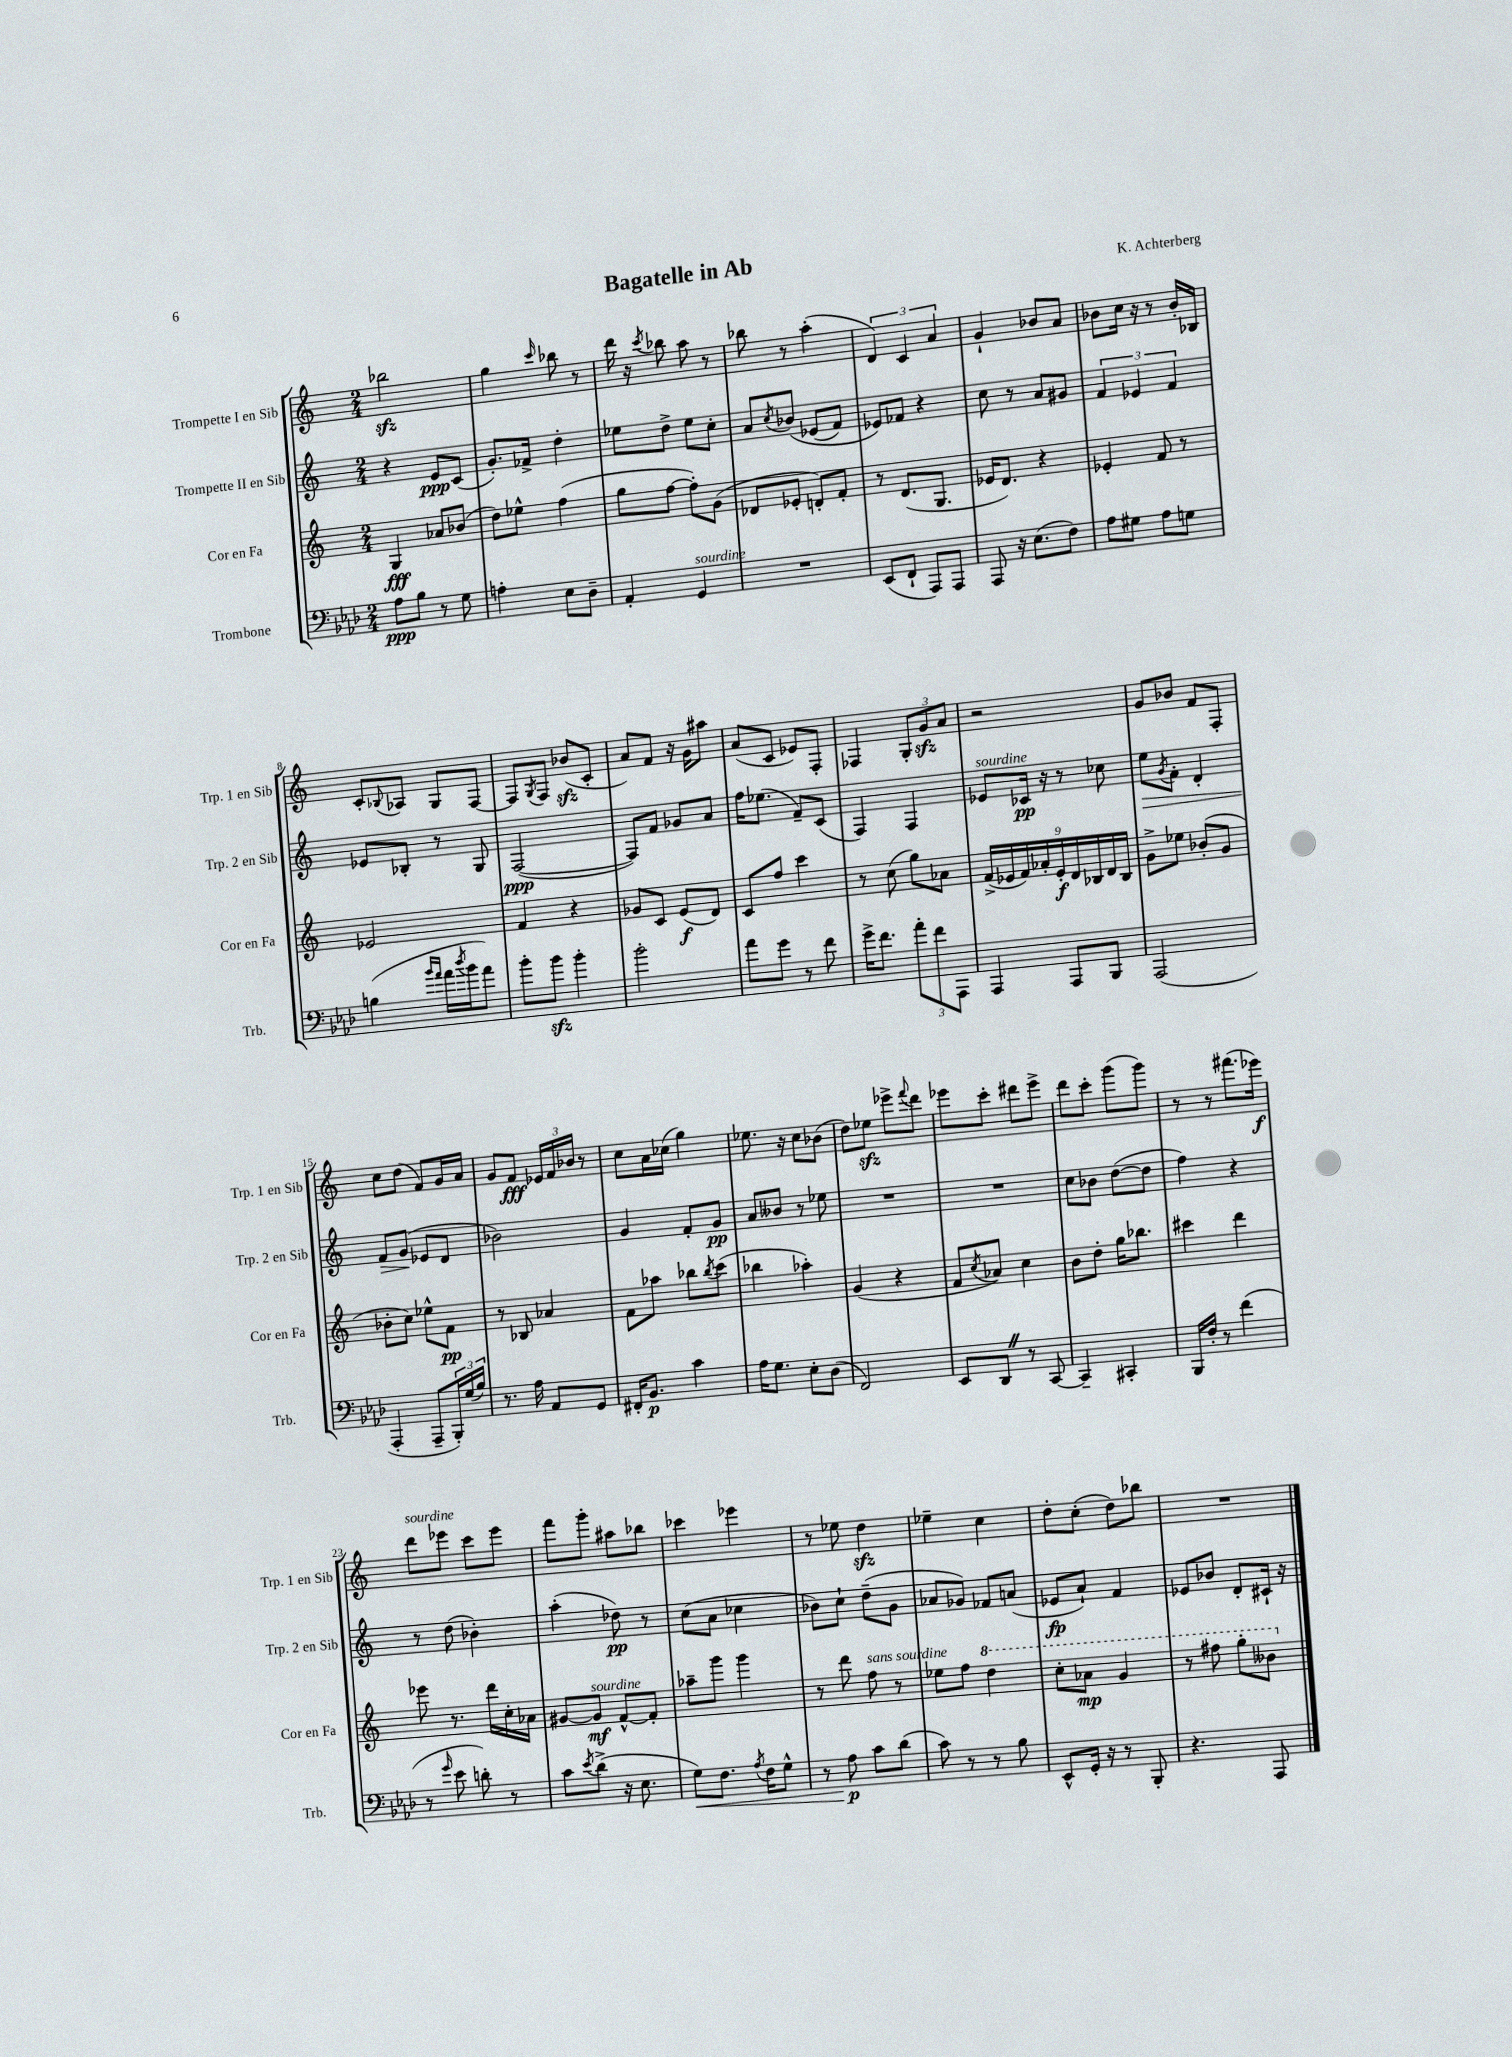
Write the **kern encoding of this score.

**kern	**kern	**kern	**kern
*staff4	*staff3	*staff2	*staff1
*clefF4	*clefG2	*clefG2	*clefG2
*k[b-e-a-d-]	*k[]	*k[]	*k[]
*M2/4	*M2/4	*M2/4	*M2/4
8A-	4G	4r	2bb-
8B-	.	.	.
8r	8a-	8e	.
8G	(8b-	(8c	.
=	=	=	=
4A'	8dd)	8.g')	4gg
.	8ee-^^	.	.
.	.	16f-^	.
.	.	.	16qqccc
8E-	(4ff	4dd'	8bb-
8D-~	.	.	8r
=	=	=	=
4AA-'	8gg	8ee-	16ddd
.	.	.	16r
.	.	.	8qccc
.	[8ff	8dd^	8bb-
4GG	8ff'])	8ee-	8aa
.	(8g	8cc'	8r
=	=	=	=
2r	8d-	8a	8bb-
.	.	8qcc	.
.	8e-'	&(8b-	8r
.	8d')	(8e-	(4aa'
.	8f'	8f)	.
=	=	=	=
(8EE-	8r	8e-&)	6d)
8FF`	(8.d	8f-	.
.	.	.	6c
8AAA-)	.	4r	.
.	8.G	.	.
.	.	.	6a
8AAA-	.	.	.
=	=	=	=
8AAA-	16e-	8cc	4g`
.	8.d)	.	.
16r	.	8r	.
(8.E-	.	.	.
.	4r	8a	8b-
8F)	.	8g#	8a
=	=	=	=
8A-	4e-'	6f	8b-
8G#	.	.	16cc
.	.	6e-	.
.	.	.	16r
8A-	8f	.	8r
.	.	6f	.
8G	8r	.	16b-'
.	.	.	16B-
=	=	=	=
(4B	2e-	8e-	8c'
.	.	.	8qqB-
.	.	8B-'	8A-
16qqb-	.	.	.
16qqa-	.	.	.
16a-	.	8r	8G
8qdd-	.	.	.
16b-	.	.	.
8a-)	.	8G	[8F
=	=	=	=
8b-'	4f	([2F	8F]
.	.	.	8qG
8b-	.	.	8F
4b-'	4r	.	(8b-
.	.	.	8c'
=	=	=	=
2b-'	8g-	8F])	8a)
.	8c	8f	8f
.	(8e	8g-	16r
.	.	.	16g
.	8d)	8a	8aa#
=	=	=	=
8a-	8c	16ff	(8a
.	.	(8.ee-	.
8g	8ff	.	8c
8r	4ccc	8f~)	8e-)
8f	.	(8c	8F'
=	=	=	=
16g^	8r	4F)	4F-
8.f	.	.	.
.	(8cc	.	.
12a-'	8gg)	4F	12G'
12f	.	.	12g
.	8a-	.	.
12AAA-	.	.	12a
=	=	=	=
4AAA-	(18f^	8e-	2r
.	18e-	.	.
.	18f)	.	.
.	.	16c-	.
.	18a-'	.	.
.	.	16r	.
.	18e-'	.	.
8AAA-	.	8r	.
.	18d	.	.
.	18B-	.	.
8BBB-	.	8cc-	.
.	18d	.	.
.	18B-	.	.
=	=	=	=
(2AAA-	8g^	8ee	8g
.	.	8qg	.
.	8ee-	8f'	8b-
.	(8b-'	4d'	8f
.	8g	.	8F'
=	=	=	=
4AAA-'	8b-'	8f	8cc
.	8cc)	(8g	(8dd
8AAA-~	8ee-^^	8e-	8f)
24BBB-')	8f	8d	16g
(24G	.	.	.
.	.	.	16a
24B-)	.	.	.
=	=	=	=
8.r	8r	2b-)	8g
.	8B-	.	8f
16A-	.	.	.
8AA-	4a-	.	24e-
.	.	.	24f
.	.	.	24b-
8GG	.	.	8r
=	=	=	=
16FF#'	8f	4g	8cc
8.BB-	.	.	.
.	8aa-	.	16a
.	.	.	(16cc-
4c	8bb-	8f'	4gg)
.	8qbb-	.	.
.	(8ccc	8g	.
=	=	=	=
16A-	4bb-	8a	8.ee-
8.G	.	.	.
.	.	8b--	.
.	.	.	16r
8E-'	4aa-')	8r	8cc
(8D-	.	8ee-	(8b-
=	=	=	=
2FF)	(4g	2r	8dd)
.	.	.	8ee-
.	4r	.	8eee-^
.	.	.	8qqfff
.	.	.	8ddd
=	=	=	=
8EE-	8f	2r	8eee-
.	8qcc	.	.
8DD-	8a-)	.	8ccc'
8r	4cc	.	8ddd#
[8CC	.	.	8eee-^
=	=	=	=
4CC~]	8b	8cc	8ddd
.	8dd'	8b-	8ccc'
4CC#'	16gg	([8dd	(8ggg
.	8.bb-	.	.
.	.	8dd]	8ggg)
=	=	=	=
16BBB-	4ccc#	4ff)	8r
16F'	.	.	.
8r	.	.	8r
(4f	4ddd	4r	(8.fff#
.	.	.	16eee-)
=	=	=	=
8r	8eee-	8r	8ddd
16qqg	.	.	.
8e-	8.r	(8dd	8eee-
8d')	.	4b-')	8ccc
.	16ddd	.	.
8r	16cc'	.	8eee-
.	16a-	.	.
=	=	=	=
8c	[8g#	(4aa'	8fff
8qe-	.	.	.
(8d-^	8g#]	.	8ggg'
16r	[8f^^	8dd-)	8aa#
8.E-	.	.	.
.	8f']	8r	8bb-
=	=	=	=
8G)	8aa-~	(8cc	4ccc-
8.F	8ggg	8a	.
.	4ggg	4cc-	4eee-
8qA-	.	.	.
16F	.	.	.
8G^^	.	.	.
=	=	=	=
8r	8r	8b-)	8r
8A-	8ddd	8cc`	8ee-
8c	8ff	(8dd~	4dd
(8d-	8r	8g	.
=	=	=	=
8c)	8ee-	8a-	4ee-~
8r	8ff	8g-)	.
8r	4ddd	8f-	4cc
8B-	.	(8a	.
=	=	=	=
8EE-^^	8ccc'	8e-	8dd'
16GG'	8aa-	8a`)	(8cc'
16r	.	.	.
8r	4gg	4f	8dd)
8BBB-'	.	.	8bb-
=	=	=	=
4.r	8r	8e-	2r
.	8fff#	8b-	.
.	8ggg'	8d'	.
8AAA-	8bb--	16c#`	.
.	.	16r	.
==	==	==	==
*-	*-	*-	*-
